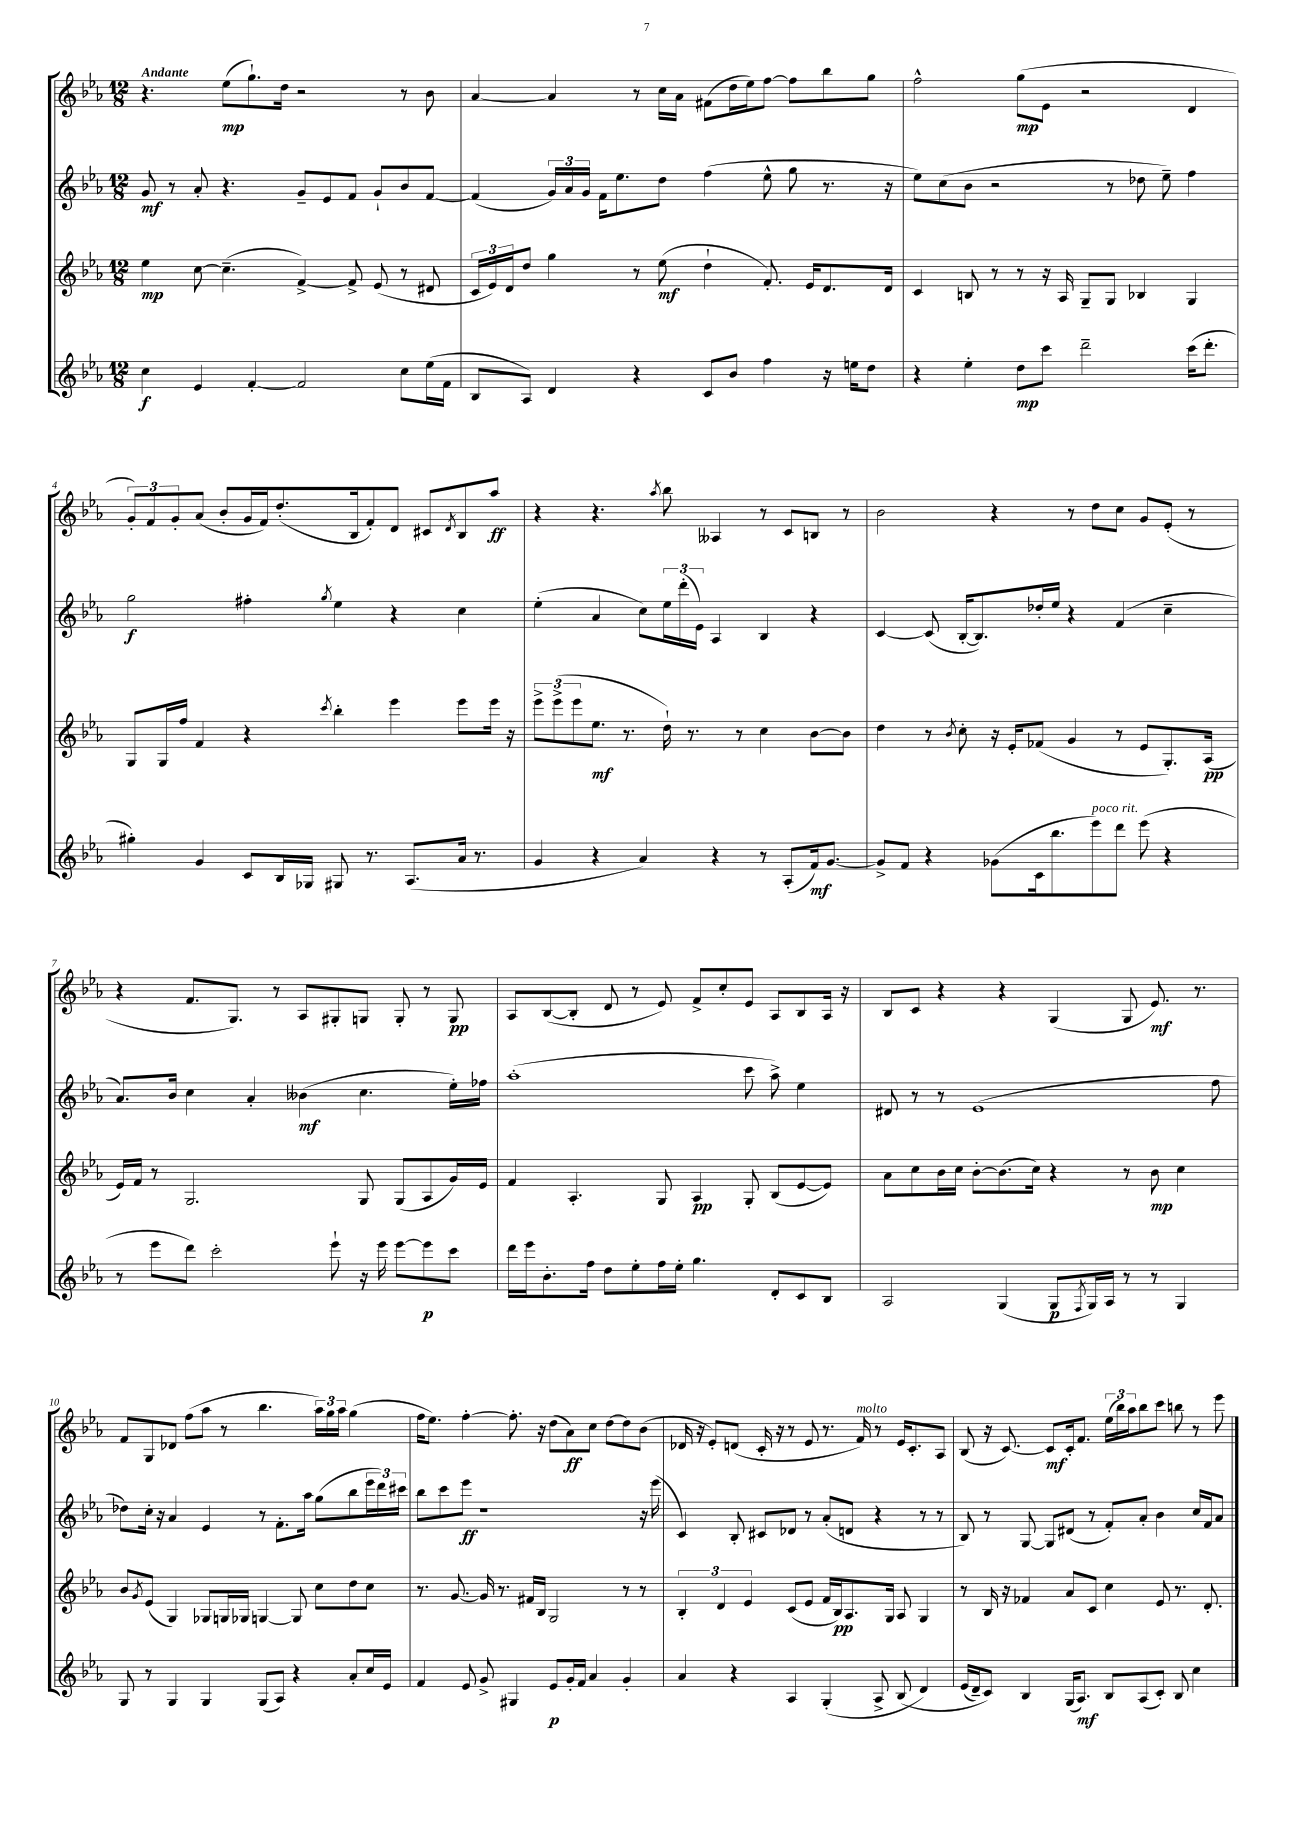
<<
\new StaffGroup <<
\new Staff = "s0" {
    \clef treble \key ees \major \numericTimeSignature \time 12/8 \tempo "Andante"
    r4. ees''8\mp( g''8.-!) d''16 r2 r8 bes'8 |
    aes'4~ aes'4 r8 c''16 aes'16 fis'8( d''16 ees''16) f''8~ f''8 bes''8 g''8 |
    f''2-^ g''8\mp( ees'8 r2 d'4 |
    \tuplet 3/2 { g'8-.) f'8 g'8-. } aes'8( bes'8-. g'16 f'16) d''8.-.( bes16 f'8-.) d'8 cis'8 \acciaccatura { d'8 } bes8 aes''8\ff |
    r4 r4. \acciaccatura { aes''8 } bes''8 aeses4 r8 c'8 b8 r8 |
    bes'2 r4 r8 d''8 c''8 g'8 ees'8-.( r8 |
    r4 f'8. g8.) r8 aes8 gis8-. g8 g8-. r8 g8\pp |
    aes8 bes8~( bes8-. d'8 r8 ees'8) f'8-> c''8-. ees'8 aes8 bes8 aes16 r16 |
    bes8 c'8 r4 r4 g4( g8 ees'8.\mf) r8. |
    f'8 g8 des'8 f''8( aes''8 r8 bes''4. \tuplet 3/2 { aes''16) g''16 aes''16 } g''4( |
    f''16 ees''8.) f''4~-. f''8.-. r16 d''8( aes'8\ff) c''8 d''8~ d''8 bes'8( |
    des'16 r16 ees'8-.) d'8( c'16-. r16 r8 ees'8 r8. f'16^\markup { \italic "molto" }) r8 ees'16 c'8.-. aes8 |
    bes8( r16 c'8.~) c'8\mf c'16-. f'8. \tuplet 3/2 { ees''16( bes''16) aes''16 } bes''8 c'''8 b''8 r8 ees'''8 \bar "|." |
}
\new Staff = "s1" {
    \clef treble \key ees \major \numericTimeSignature \time 12/8
    g'8\mf r8 aes'8-. r4. g'8-- ees'8 f'8 g'8-! bes'8 f'8~ |
    f'4( \tuplet 3/2 { g'16) aes'16 g'16 } f'16 ees''8. d''8 f''4( ees''8-^ g''8 r8. r16 |
    ees''8) c''8( bes'8 r2 r8 des''8 ees''8--) f''4 |
    g''2\f fis''4-. \acciaccatura { g''8 } ees''4 r4 c''4 |
    ees''4-.( aes'4 c''8) \tuplet 3/2 { ees''16 d'''16-.( ees'16) } aes4 bes4 r4 |
    c'4~ c'8( bes16~-. bes8.) des''16-. ees''16 r4 f'4( c''4-- |
    aes'8.) bes'16 c''4 aes'4-. beses'4\mf( c''4. ees''16-.) fes''16 |
    aes''1-.( c'''8 aes''8->) ees''4 |
    dis'8 r8 r8 ees'1( f''8 |
    des''8) c''16-. r16 aes'4 ees'4 r8 f'8.-. aes''16 g''8( bes''8 \tuplet 3/2 { ees'''16 d'''16) cis'''16 } |
    bes''8 c'''8 ees'''8\ff r1 r16 ees'''16( |
    c'4) bes8-. cis'8 des'8 r8 aes'8-.( d'8 r4 r8 r8 |
    bes8) r8 g8~ g8 dis'8( r8 f'8-.) aes'8-. bes'4 c''16 f'16 aes'8 \bar "|." |
}
\new Staff = "s2" {
    \clef treble \key ees \major \numericTimeSignature \time 12/8
    ees''4\mp c''8~ c''4.--( f'4~->) f'8-> ees'8( r8 dis'8 |
    \tuplet 3/2 { c'16 ees'16) d'16 } d''8 g''4 r8 ees''8\mf( d''4-! f'8.-.) ees'16 d'8. d'16 |
    c'4 b8 r8 r8 r16 aes16 g8-- g8 bes4 g4 |
    g8 g16 f''16 f'4 r4 \acciaccatura { c'''8 } bes''4-. ees'''4 ees'''8 ees'''16 r16 |
    \tuplet 3/2 { ees'''8-> ees'''8->( ees'''8 } ees''8.\mf r8. d''16-!) r8. r8 c''4 bes'8~ bes'8 |
    d''4 r8 \acciaccatura { bes'8 } c''8-. r16 ees'16-. fes'8( g'4 r8 ees'8 g8.-.) aes16\pp( |
    ees'16) f'16 r8 g2. g8 g8( aes8 g'16) ees'16 |
    f'4 aes4.-. g8 aes4\pp g8-. bes8( ees'8~ ees'8) |
    aes'8 c''8 bes'16 c''16 bes'8~-. bes'8.( c''16) r4 r8 bes'8\mp c''4 |
    bes'8 \acciaccatura { g'8 } ees'8( g4) ges8 g16 ges16 g4~ g8 c''8 d''8 c''8 |
    r8. g'8.~ g'16 r8. fis'16 bes16 g2 r8 r8 |
    \tuplet 3/2 { bes4-. d'4 ees'4 } c'8( ees'8 f'16 bes16\pp) aes8. g16 aes8 g4 |
    r8 bes16 r16 fes'4 aes'8 c'8 c''4 ees'8 r8. d'8.-. \bar "|." |
}
\new Staff = "s3" {
    \clef treble \key ees \major \numericTimeSignature \time 12/8
    c''4\f ees'4 f'4~-. f'2 c''8 ees''16( f'16 |
    bes8 aes8) d'4 r4 c'8 bes'8 f''4 r16 e''16 d''8 |
    r4 ees''4-. d''8\mp c'''8 d'''2-- c'''16( d'''8.-. |
    gis''4-.) g'4 c'8 bes16 ges16 gis8 r8. aes8.( aes'16 r8. |
    g'4 r4 aes'4) r4 r8 aes8-.( f'16\mf) g'8.~ |
    g'8-> f'8 r4 ges'8( c'16 bes''8. ees'''8^\markup { \italic "poco rit." }) d'''8 ees'''8( r4 |
    r8 ees'''8 d'''8) c'''2-. ees'''8-! r16 ees'''16 ees'''8~ ees'''8\p c'''8 |
    d'''16 ees'''16 bes'8.-. f''16 d''8 ees''8-. f''16 ees''16-. g''4. d'8-. c'8 bes8 |
    aes2 g4( g8\p \acciaccatura { f8 } g16) aes16 r8 r8 g4 |
    g8 r8 g4 g4 g8( aes8) r4 aes'8-. c''16 ees'16 |
    f'4 ees'8 g'8-> gis4 ees'8\p g'16-. f'16 aes'4 g'4-. |
    aes'4 r4 aes4 g4-.( aes8-> bes8\( d'4) |
    ees'16( d'16--) c'8\) bes4 g16( aes8.\mf) bes8 aes8( c'8-.) bes8 c''4 \bar "|." |
}
>>
>>
